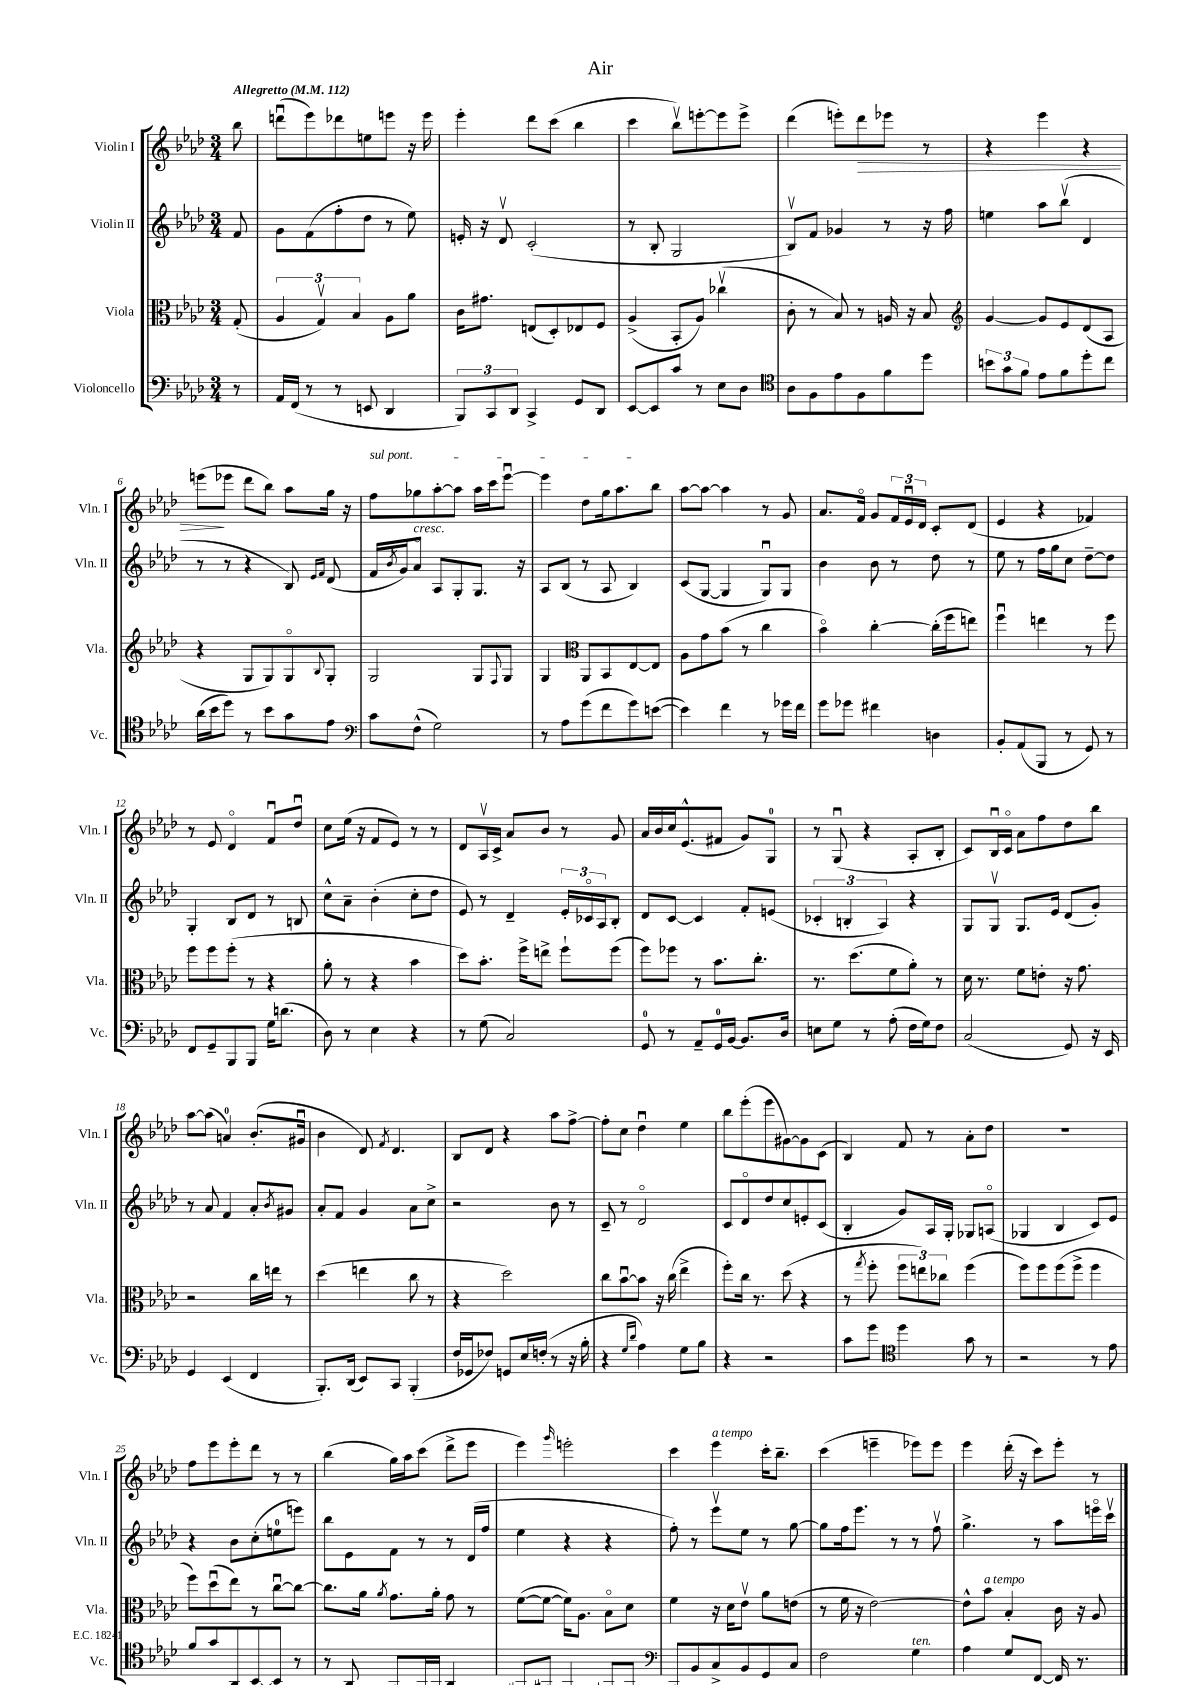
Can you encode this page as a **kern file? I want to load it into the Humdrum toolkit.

**kern	**kern	**kern	**kern	**dynam
*part4	*part3	*part2	*part1	*part1
*staff4	*staff3	*staff2	*staff1	*staff1
*I"Violoncello	*I"Viola	*I"Violin II	*I"Violin I	*
*I'Vc.	*I'Vla.	*I'Vln. II	*I'Vln. I	*
*clefF4	*clefC3	*clefG2	*clefG2	*
*k[b-e-a-d-]	*k[b-e-a-d-]	*k[b-e-a-d-]	*k[b-e-a-d-]	*
*M3/4	*M3/4	*M3/4	*M3/4	*
*MM112	*MM112	*MM112	*MM112	*
=	=	=	=	=
!	!	!	!LO:TX:a:B:t=Allegretto	!
8r	(8G'/	8f/	8bb-\	.
=1	=1	=1	=1	=1
16AA-/LL	6A-/	8g\L	(8dddnu\L	.
(16FF/JJ	.	.	.	.
8r	.	(8f\	8eee-\)	.
.	6Gv/)	.	.	.
8r	.	8ff'\	8ddd-X\	.
.	6B-/	.	.	.
8EEn/	.	8dd-\J	8een\	.
4DD-/	8A-\L	8r	8eeen\J	.
.	8a-\J	8ee-\)	16r	.
.	.	.	16eee\	.
=2	=2	=2	=2	=2
12BBB-/L)	16c\KL	16en'/	4eee-'\	.
.	8.g#X\J	16r	.	.
12CC/	.	.	.	.
.	.	8d-v/	.	.
12DD-/J	.	.	.	.
4CC^/	(8En/L	(2c'/	8ddd-\L	.
.	8D-'/)	.	(8ccc\J	.
8GG/L	8E-X/	.	4bb-\	.
8DD-/J	8F/J	.	.	.
=3	=3	=3	=3	=3
[8EE-/L	(4A-^/	8r	4ccc\	.
8EE-/]	.	8B-'/	.	.
8c/J	8BB-'/L	2G/	8bb-v\L)	.
8r	8A-/J)	.	[8eeen'\	.
8E-\L	(4cc-Xv\	.	8eee\]	.
8D-\J	.	.	8eee^\J	.
=4	=4	=4	=4	=4
*clefC4	*	*	*	*
8A-\L	8c'\	8B-v/L)	(4ddd-\	.
8F\	8r	8f/J	.	.
8e-\	8B-/)	4g-X/	8eeen'\L)	.
!	!	!	!	!LO:HP:b
8F\	8r	.	8ddd-\	>
8f\	16An/	8r	8eee-X\J	.
.	16r	.	.	.
8dd-\J	8B-/	16r	8r	.
.	.	16ff\	.	.
=5	=5	=5	=5	=5
*	*clefG2	*	*	*
12bn\L	[4g/	4een\	4r	.
12g\	.	.	.	.
12f\J	.	.	.	.
8e-\L	8g/L]	8aa-\L	4eee-\	.
8f\	8e-/	(8bb-v\J	.	.
8dd-'\	(8d-/	4d-/	4r	.
8cc\J	8A-/J	.	.	.
!!LO:LB:g=z
=6	=6	=6	=6	=6
(16a-\LL	4r	8r	(8eeen\L	.
16b-\J	.	.	.	.
8dd-\J)	.	8r	8eee-X\J	]
8r	8G/L	4r	8ddd-\L	.
8b-\L	8G/)	.	8bb-\J)	.
8g\	8G/	8B-/)	8aa-\L	.
.	.	16qqe-/LL	.	.
.	8qqB-/	16qqf/JJ	.	.
8e-\J	8G'/J	(8d-/	16gg\Jk	.
.	.	.	16r	.
=7	=7	=7	=7	=7
*clefF4	*	*	*	*
!	!	!	!LO:TX:a:i:t=sul pont.	!
8c\L	2G/	16f/LL	8ff\L	.
.	.	8qb-/	.	.
.	.	16g/J)	.	.
!	!	!LO:TX:a:i:t=cresc.	!	!
(8F^^\J	.	8a-/J	8gg-X\	.
2G\)	.	8A-/L	[8aa-'\	.
.	.	8G'/	8aa-\J]	.
.	8G/L	8.G/J	16aa-\LL	.
.	.	.	16ccc\J	.
.	8qqF/	.	.	.
.	8G/J	.	[8eee-u\J	.
.	.	16r	.	.
=8	=8	=8	=8	=8
8r	4G/	8A-/L	4eee-\]	.
8A-\L	.	(8B-/J	.	.
*	*clefC3	*	*	*
(8g\	8AA-/L	8r	8dd-\L	.
8f\	8BB-/	8A-/	16gg\k	.
.	.	.	8.aa-\	.
8g\)	[8E-/	4B-/)	.	.
([8en\J	8E-/J]	.	8bb-\J	.
=9	=9	=9	=9	=9
4e\])	8A-\L	(8c/L	[8aa-\L	.
.	8g\	[8G/J	8aa-\J_	.
4f\	(8b-\J	4G/]	4aa-\]	.
.	8r	.	.	.
8r	4cc\	8Gu/L)	8r	.
16g-X\LL	.	8G/J	8g/	.
16f\JJ	.	.	.	.
=10	=10	=10	=10	=10
8g\L	4b-\)	4b-\	8.a-/L	.
8g-X\J	.	.	.	.
.	.	.	16f/Jk	.
4f#X\	[4cc'\	8b-\	8g/L	.
.	.	8r	24f/L	.
.	.	.	24e-u/	.
.	.	.	24d-/JJ	.
4Dn\	(16cc'\LL]	8dd-\	8c'/L	.
.	16ff\J	.	.	.
.	8een\J)	8r	(8d-/J	.
=11	=11	=11	=11	=11
8BB-'/L	4ffu\	8ee-\	4e-/	.
(8AA-/	.	8r	.	.
8BBB-/J	4een\	16ff\LL	4r	.
.	.	16gg\J	.	.
8r	.	8cc\J	.	.
8GG/)	8r	[8dd-~\L	4f-X/)	.
8r	8ff\	8dd-\J]	.	.
!!LO:LB:g=z
=12	=12	=12	=12	=12
8FF/L	8ff\L	4G'/	8r	.
8GG~/	8ff\	.	8e-/	.
8BBB-/	(8ff'\J	8B-/L	4d-/	.
8BBB-/J	8r	8d-/J	.	.
16G\KL	4r	8r	8fu/L	.
(8.dn\J	.	.	.	.
.	.	8Bn/	8dd-u/J	.
=13	=13	=13	=13	=13
8D-\)	8a-'\	8cc^^\L	8cc\L	.
8r	8r	8a-~\J	(16ee-\Jk	.
.	.	.	16r	.
4E-\	4r	(4b-'\	8f/L	.
.	.	.	8e-/J)	.
4r	4b-\	8cc'\L	8r	.
.	.	8dd-\J	8r	.
=14	=14	=14	=14	=14
8r	8dd-\L)	8e-/)	8d-/L	.
(8G\	8.b-'\J	8r	16A-v/L	.
.	.	.	16c^/JJ	.
2C/)	.	4d-~/	8a-/L	.
.	16ff^\KL	.	.	.
.	8een^\J	.	8b-/J	.
.	8ff`\L	24e-'/LL	8r	.
.	.	24c-X/	.	.
.	.	24A-/J	.	.
.	(8ff\J	8B-'/J	8g/	.
=15	=15	=15	=15	=15
8GG/	8ff\L)	8d-/L	16a-/LL	.
.	.	.	16b-/	.
8r	8ff-X\J	[8c/J	16cc/J	.
.	.	.	(8.e-^^/	.
8AA-~/L	8r	4c/]	.	.
16GG/L	8.b-\L	.	8f#X/J	.
[16BB-/JJ	.	.	.	.
8.BB-/L]	.	8f'/L	8g/L)	.
.	8.cc'\J	.	.	.
.	.	(8en/J	8G/J	.
16D-/Jk	.	.	.	.
=16	=16	=16	=16	=16
8En\L	8.r	6c-X'/	8r	.
8G\J	.	.	(8Gu/	.
.	.	6Bn'/	.	.
.	(8.dd-\L	.	.	.
8r	.	.	4r	.
.	.	6A-/)	.	.
(8A-'\	8f\	.	.	.
16F\LL	8a-'\J)	4r	8A-'/L	.
16G\J)	.	.	.	.
8F\J	8r	.	8B-'/J	.
=17	=17	=17	=17	=17
(2C/	16d-\	8G/L	8c/L)	.
.	8.r	.	.	.
.	.	8Gv/J	16B-u/L	.
.	.	.	16c/JJ	.
.	8f\L	8.G/L	8a-\L	.
.	8en'\J	.	8ff\	.
.	.	16e-/Jk	.	.
8GG/)	16r	(8d-/L	8dd-\	.
.	8.g\	.	.	.
16r	.	8g'/J)	8bb-\J	.
16EE-/	.	.	.	.
!!LO:LB:g=z
=18	=18	=18	=18	=18
4GG/	2r	8r	[8aa-\L	.
.	.	8a-/	(8aa-\J]	.
(4EE-/	.	4f/	4an/)	.
4FF/	16cc\LL	8a-'/L	(8.b-'/L	.
.	16een\JJ	.	.	.
.	.	8qb-/	.	.
.	8r	8g#X/J	.	.
.	.	.	16g#Xu/Jk	.
=19	=19	=19	=19	=19
8.BBB-'/L)	(4dd-\	8a-'/L	4b-\	.
.	.	8f/J	.	.
(16DD-/Jk	.	.	.	.
8EE-/L)	4een\	4g/	8d-/)	.
.	.	.	8qf/	.
8CC/J	.	.	4.d-/	.
(4BBB-'/	8cc\	8a-\L	.	.
.	8r	8cc^\J	.	.
=20	=20	=20	=20	=20
16F/LL	4r	2r	8B-/L	.
16GG-X/J	.	.	.	.
8F-X/J)	.	.	8d-/J	.
8GGn/L	2dd-\)	.	4r	.
16E-/L	.	.	.	.
(16Fn'/JJ	.	.	.	.
8r	.	8b-\	8aa-\L	.
16r	.	8r	[8ff^\J	.
16B-'\	.	.	.	.
=21	=21	=21	=21	=21
4r	8cc\L	8c~/	8ff'\L]	.
.	[8b-u\	8r	8cc\J	.
16qqG/LL	.	.	.	.
16qqd-/JJ	.	.	.	.
4A-\)	8b-\J]	2d-/	4dd-u\	.
.	16r	.	.	.
.	(16cc\	.	.	.
8G\L	4ee-^\	.	4ee-\	.
8B-\J	.	.	.	.
=22	=22	=22	=22	=22
4r	8ff'\L)	8c/L	8bb-\L	.
.	16cc\Jk	8d-/	(8eee-'\	.
.	8.r	.	.	.
2r	.	8dd-/	8eee-\	.
.	(8dd-\	8cc/	[8g#X\)	.
.	4r	8en'/	8g#\]	.
.	.	(8c/J	(8c\J	.
=23	=23	=23	=23	=23
8c\L	8r	4B-'/	4B-/)	.
.	8qgg/	.	.	.
8g\J	8ff'\	.	.	.
*clefC4	*	*	*	*
4dd-\	12ff\L	8g/L)	8f/	.
.	12een\)	.	.	.
.	.	16A-/L	8r	.
.	12cc-X\J	.	.	.
.	.	16G'/JJ	.	.
8g\	(4ff\	8G-X/L	8a-'\L	.
8r	.	(8An/J	8dd-\J	.
=24	=24	=24	=24	=24
2r	8ff\L)	4G-X/	2.r	.
.	8ff\	.	.	.
.	(8ff\	4B-/	.	.
.	8ff^\J	.	.	.
8r	4ff\	8c/L)	.	.
8e-\	.	8e-/J	.	.
!!LO:LB:g=z
=25	=25	=25	=25	=25
8f/L	8ff\L)	4r	8ff\L	.
8g/	(8dd-u\	.	8eee-\	.
8AA-/	8ee-\J)	8b-\L	8eee-'\	.
[8BB-/	8r	(8cc'\	8ddd-\J	.
8BB-/J]	[8ccu\L	8een\	8r	.
8r	8cc\J_	8eeen\J)	8r	.
=26	=26	=26	=26	=26
8r	8.cc\L]	8bb-\L	(4bb-\	.
8AA-/	.	8e-\	.	.
.	16a-\Jk	.	.	.
.	8qa-/	.	.	.
8GG/L	8.g\L	8f\J	16gg\LL)	.
.	.	.	16aa-\J	.
16FF/L	.	8r	(8ccc\J	.
16FF/JJ	16a-'\Jk	.	.	.
(4AA-/	8g\	8r	8ddd-^\L	.
.	8r	(16d-/LL	8eee-\J	.
.	.	16ff/JJ	.	.
=27	=27	=27	=27	=27
8FF#X/L)	([8f\L	4ee-\	4eee-\)	.
(8GG#X'/J	8f\J_	.	.	.
.	.	.	16qqggg/	.
4FF#/)	16f\KL])	4r	2eeen'\	.
.	8.A-\J	.	.	.
8FFn/L	8B-\L	4r	.	.
8FF/J	8d-\J	.	.	.
=28	=28	=28	=28	=28
*clefF4	*	*	*	*
8CC/L	4f\	8ff'\)	4ccc\	.
8BB-/	.	8r	.	.
!	!	!	!LO:TX:a:i:t=a tempo	!
8C^/	16r	8eee-v\L	4eee-\	.
.	16d-\KL	.	.	.
8BB-/	8e-v\J	8ee-\J	.	.
8GG/	8a-\L	8r	16ccc'\KL	.
.	.	.	8.bb-~\J	.
8C/J	(8en\J	[8gg\	.	.
=29	=29	=29	=29	=29
2F\	8r	8gg\L]	(4ccc\	.
.	16f\	16ff\k	.	.
.	16r	8.eee-\J	.	.
.	[2e-\)	.	4eeen~\	.
.	.	8r	.	.
!LO:TX:a:i:t=ten.	!	!	!	!
4G\	.	8r	8eee-X\L)	.
.	.	8ffv\	8eee-\J	.
=30	=30	=30	=30	=30
4A-\	8e-^^\L]	4.gg^\	4eee-\	.
!	!LO:TX:a:i:t=a tempo	!	!	!
.	8b-\J	.	.	.
8G/L	4B-'/	.	(16ddd-'\	.
.	.	.	16r	.
[8FF/J	.	8r	8ccc\L)	.
16FF/]	16c\	8aa-\L	8eee-'\J	.
8.r	16r	.	.	.
.	8A-/	16eeen\L	8r	.
.	.	16cccv\JJ	.	.
==	==	==	==	==
*-	*-	*-	*-	*-
